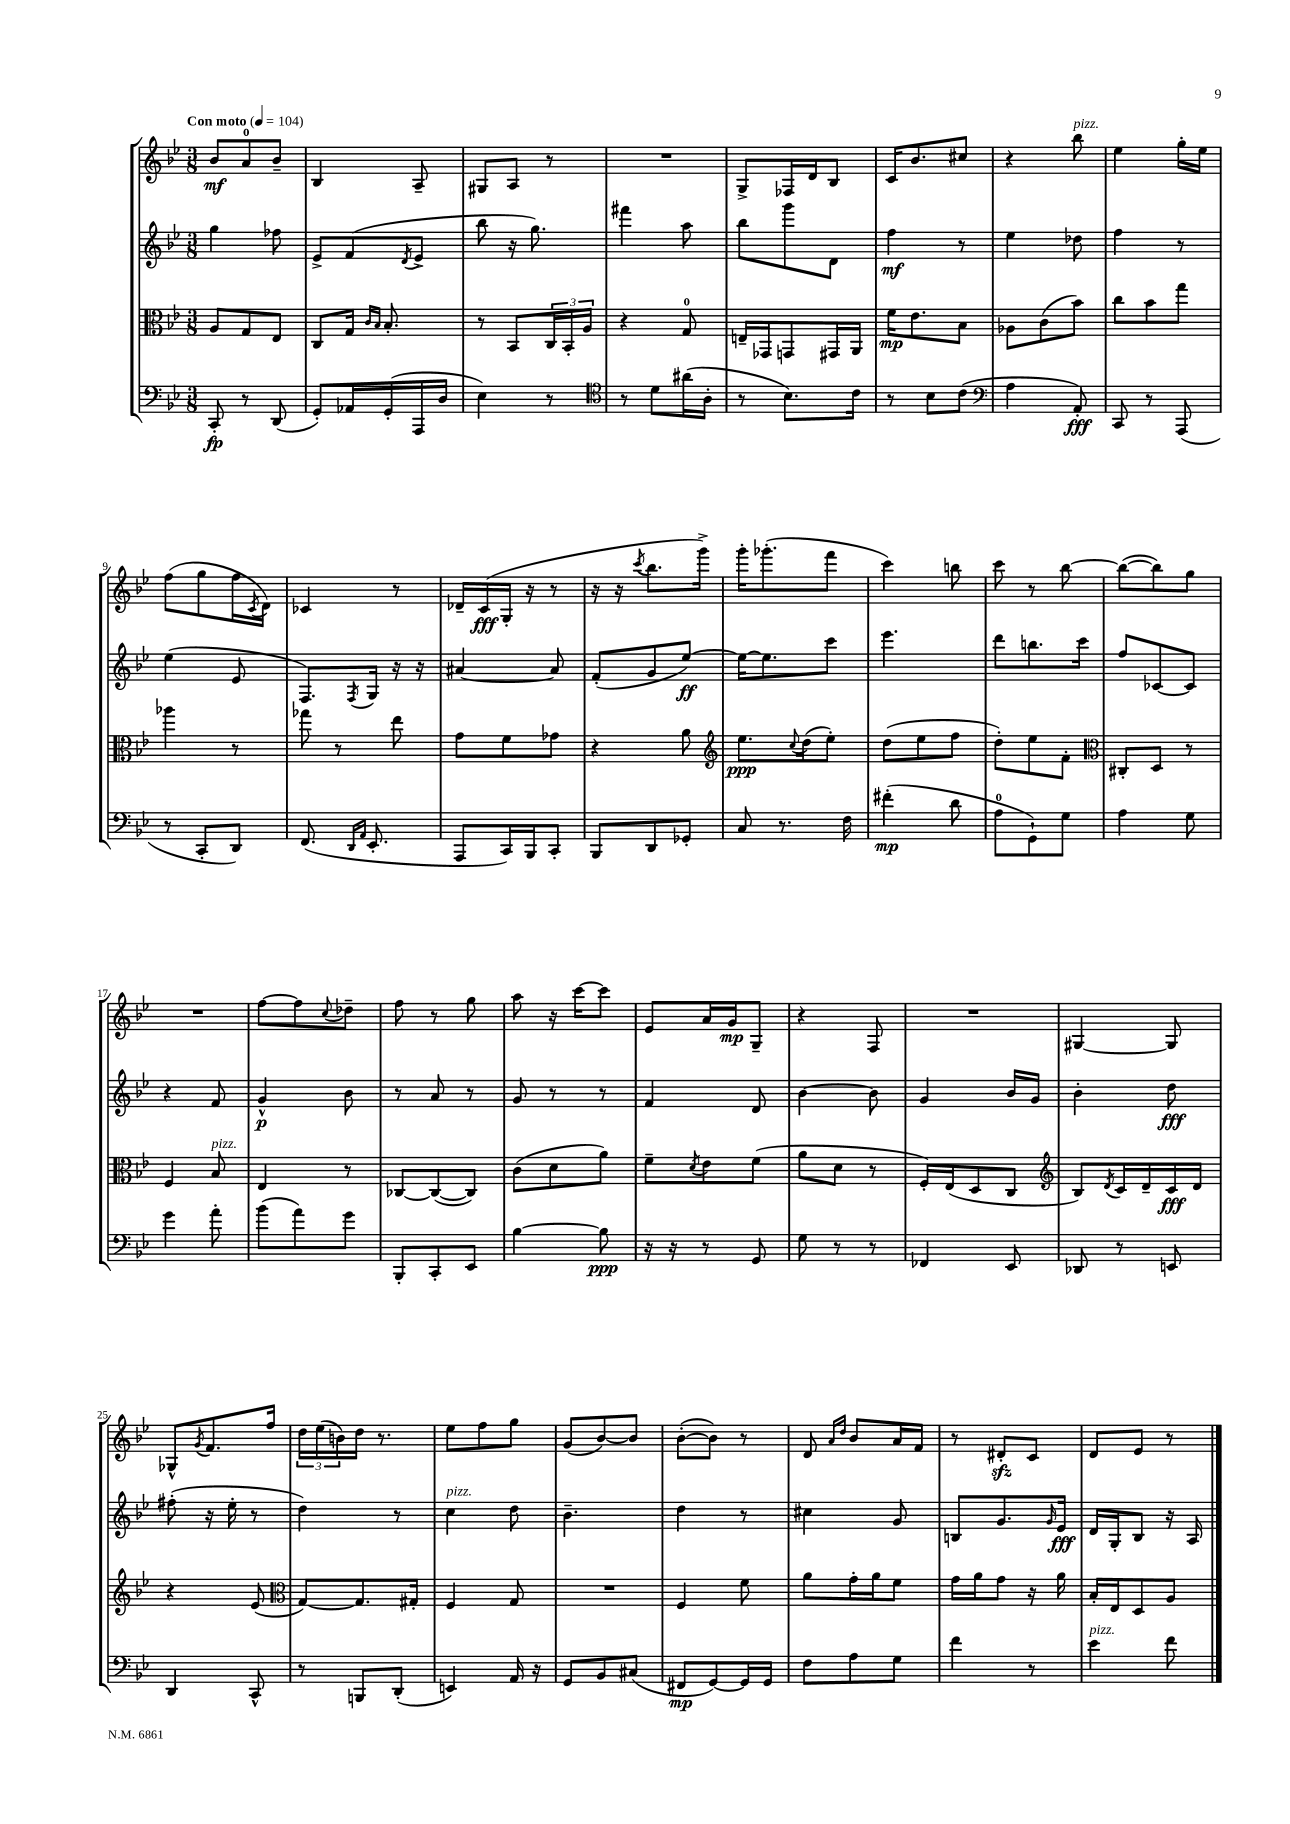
<<
\new StaffGroup <<
\new Staff = "s0" {
    \clef treble \key bes \major \numericTimeSignature \time 3/8 \tempo "Con moto" 4 = 104
    bes'8\mf a'8-0 bes'8-- |
    bes4 a8-- |
    gis8 a8 r8 |
    R4. |
    g8-> fes16 d'16 bes8 |
    c'16 bes'8. cis''8 |
    r4 bes''8^\markup { \italic "pizz." } |
    ees''4 g''16-. ees''16 |
    f''8( g''8 f''16 \acciaccatura { c'8 } d'16) |
    ces'4 r8 |
    des'16-- c'16\fff( g16-. r16 r8 |
    r16 r16 \acciaccatura { c'''8 } bes''8. g'''16->) |
    g'''16-. ges'''8.-.( f'''8 |
    c'''4) b''8 |
    c'''8 r8 bes''8~ |
    bes''8~( bes''8) g''8 |
    R4. |
    f''8~ f''8 \appoggiatura { c''8 } des''8-- |
    f''8 r8 g''8 |
    a''8 r16 c'''16~ c'''8 |
    ees'8 a'16 g'16\mp g8-- |
    r4 f8 |
    R4. |
    gis4~ gis8 |
    ges8-^ \acciaccatura { g'8 } f'8. f''16 |
    \tuplet 3/2 { d''16 ees''16( b'16) } d''16 r8. |
    ees''8 f''8 g''8 |
    g'8( bes'8~) bes'8 |
    bes'8~-.( bes'8) r8 |
    d'8 \grace { a'16 d''16 } bes'8 a'16 f'16 |
    r8 dis'8-.\sfz c'8 |
    d'8 ees'8 r8 \bar "|." |
}
\new Staff = "s1" {
    \clef treble \key bes \major \numericTimeSignature \time 3/8
    g''4 fes''8 |
    ees'8-> f'8( \acciaccatura { d'8 } ees'8-> |
    bes''8 r16 g''8.) |
    fis'''4 a''8 |
    bes''8 g'''8 d'8 |
    f''4\mf r8 |
    ees''4 des''8 |
    f''4 r8 |
    ees''4( ees'8 |
    f8.) \acciaccatura { f8 } g16 r16 r16 |
    ais'4~ ais'8 |
    f'8-.( g'8 ees''8~\ff) |
    ees''16~ ees''8. c'''8 |
    ees'''4. |
    d'''8 b''8. c'''16 |
    f''8 ces'8~ ces'8 |
    r4 f'8 |
    g'4-^\p bes'8 |
    r8 a'8 r8 |
    g'8 r8 r8 |
    f'4 d'8 |
    bes'4~ bes'8 |
    g'4 bes'16 g'16 |
    bes'4-. d''8\fff |
    fis''8-.( r16 ees''16-. r8 |
    d''4) r8 |
    c''4^\markup { \italic "pizz." } d''8 |
    bes'4.-- |
    d''4 r8 |
    cis''4 g'8 |
    b8 g'8. \grace { g'16 } ees'16\fff |
    d'16 g16-. bes8 r16 a16 \bar "|." |
}
\new Staff = "s2" {
    \clef alto \key bes \major \numericTimeSignature \time 3/8
    a8 g8 ees8 |
    c8 g16 \grace { c'16 bes16 } bes8.-. |
    r8 bes,8 \tuplet 3/2 { c16 bes,16-. a16 } |
    r4 g8-0 |
    e16-- ges,16 g,8 gis,16 a,16 |
    f'16\mp ees'8. bes8 |
    aes8 c'8( bes'8) |
    c''8 bes'8 g''8 |
    aes''4 r8 |
    ges''8 r8 ees''8 |
    g'8 f'8 ges'8 |
    r4 a'8 |
    \clef treble ees''8.\ppp \appoggiatura { c''8 } d''16( ees''8-.) |
    d''8( ees''8 f''8 |
    d''8-.) ees''8 f'8-. |
    \clef alto cis8-. d8 r8 |
    f4 bes8^\markup { \italic "pizz." } |
    ees4 r8 |
    ces8~ ces8~( ces8) |
    c'8( d'8 a'8) |
    f'8-- \acciaccatura { d'8 } ees'8 f'8( |
    a'8 d'8 r8 |
    f16-.) ees16( d8 c8 |
    \clef treble bes8) \acciaccatura { d'8 } c'16 d'16-- c'16\fff d'16 |
    r4 ees'8( |
    \clef alto g8~) g8. gis16-. |
    f4 g8 |
    R4. |
    f4 f'8 |
    a'8 g'16-. a'16 f'8 |
    g'16 a'16 g'8 r16 a'16 |
    bes16-. ees16 d8 a8 \bar "|." |
}
\new Staff = "s3" {
    \clef bass \key bes \major \numericTimeSignature \time 3/8
    c,8-.\fp r8 d,8( |
    g,8-.) aes,16 g,16-.( a,,16 d16 |
    ees4) r8 |
    \clef tenor r8 d'8 ais'16( a16-. |
    r8 bes8.) c'16 |
    r8 bes8 c'8( |
    \clef bass a4 a,8-.\fff) |
    c,8 r8 a,,8( |
    r8 c,8-. d,8) |
    f,8.( \grace { d,16 a,16 } ees,8.-. |
    a,,8 c,16) bes,,16 c,8-. |
    bes,,8 d,8 ges,8-. |
    c8 r8. f16 |
    fis'4-.\mp( d'8 |
    a8-0 g,8-!) g8 |
    a4 g8 |
    g'4 a'8-. |
    bes'8( a'8) g'8 |
    bes,,8-. c,8-. ees,8 |
    bes4~ bes8\ppp |
    r16 r16 r8 g,8 |
    g8 r8 r8 |
    fes,4 ees,8 |
    des,8 r8 e,8 |
    d,4 c,8-^ |
    r8 b,,8 d,8-.( |
    e,4) a,16 r16 |
    g,8 bes,8 cis8( |
    fis,8\mp g,8~) g,16 g,16 |
    f8 a8 g8 |
    f'4 r8 |
    ees'4^\markup { \italic "pizz." } f'8 \bar "|." |
}
>>
>>
